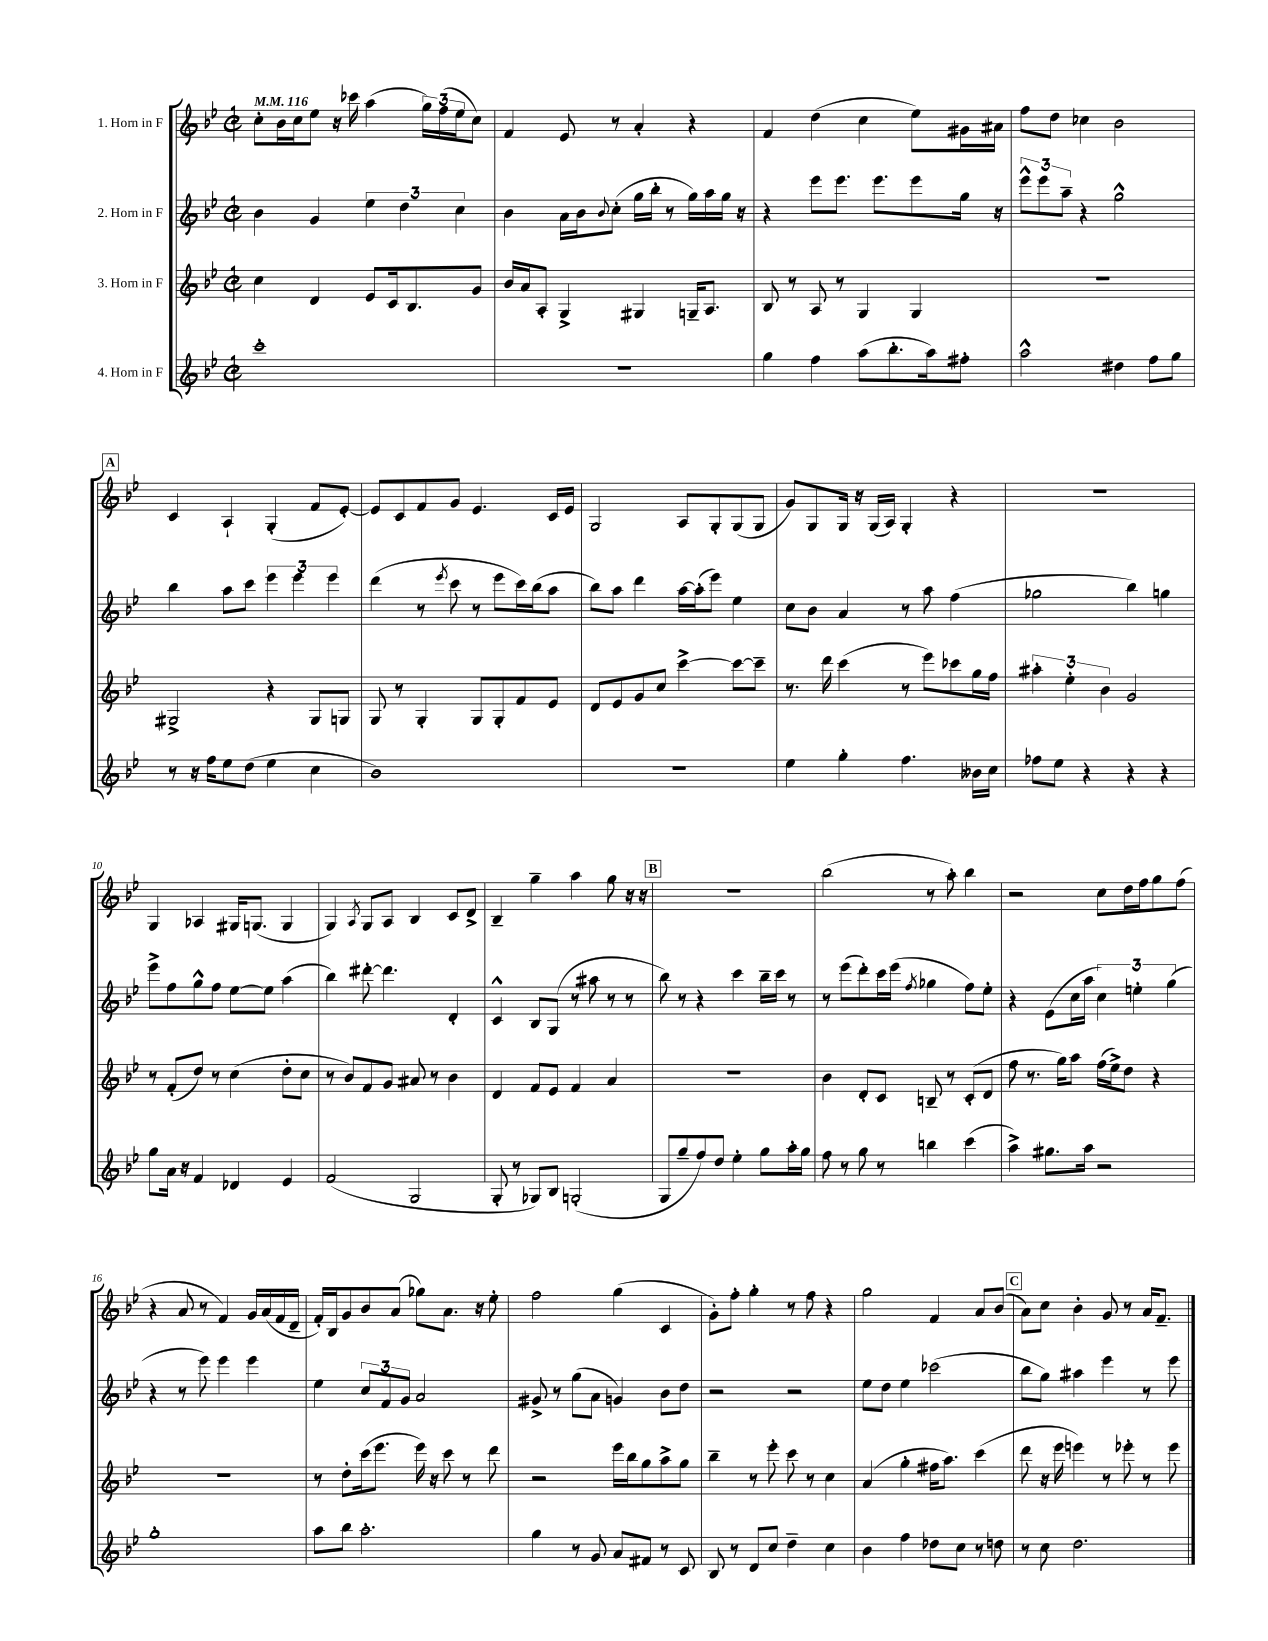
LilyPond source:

<<
\new StaffGroup <<
\new Staff = "s0" \with { instrumentName = "1. Horn in F" } {
    \clef treble \key bes \major \defaultTimeSignature \time 2/2 \tempo 4 = 116
    c''8-. bes'16 c''16 ees''8 r16 ces'''16 a''4( \tuplet 3/2 { g''16) f''16( ees''16 } c''8) |
    f'4 ees'8 r8 a'4-. r4 |
    f'4 d''4( c''4 ees''8) gis'16 ais'16 |
    f''8 d''8 ces''4 bes'2 |
    \mark \markup { \box "A" } c'4 a4-! g4-.( f'8 ees'8~-.) |
    ees'8 c'8 f'8 g'8 ees'4. c'16 ees'16 |
    g2 a8 g8-. g8( g8 |
    g'8) g8 g16 r16 g16( a16) g4-. r4 |
    R1 |
    g4 aes4 gis16 g8.( g4 |
    g4) \acciaccatura { a8 } g8 a8 bes4 c'8 d'8-> |
    bes4-- g''4-- a''4 g''8 r16 r16 |
    \mark \markup { \box "B" } R1 |
    bes''2( r8 a''8-.) bes''4 |
    r2 c''8 d''16 f''16 g''8 f''8( |
    r4 a'8 r8 f'4) g'16 a'16( f'16 d'16-- |
    f'16-.) bes16 g'8 bes'8 a'8( ges''8) a'8. r16 ees''8-. |
    f''2 g''4( c'4 |
    g'8-.) f''8-. g''4-. r8 f''8 r4 |
    g''2 f'4 a'8 bes'8( |
    \mark \markup { \box "C" } a'8) c''8 bes'4-. g'8 r8 a'16 f'8.-- \bar "|." |
}
\new Staff = "s1" \with { instrumentName = "2. Horn in F" } {
    \clef treble \key bes \major \defaultTimeSignature \time 2/2
    bes'4 g'4 \tuplet 3/2 { ees''4 d''4 c''4 } |
    bes'4 a'16 bes'16 \appoggiatura { bes'8 } c''8-.( g''16 bes''16-. r8 g''16) a''16 g''16 r16 |
    r4 ees'''8 ees'''8. ees'''8. ees'''8 g''16 r16 |
    \tuplet 3/2 { ees'''8-^ ees'''8 a''8-- } r4 g''2-^ |
    \mark \markup { \box "A" } bes''4 a''8 c'''8 \tuplet 3/2 { ees'''4 ees'''4 ees'''4 } |
    d'''4( r8 \acciaccatura { ees'''8 } c'''8 r8 ees'''8 c'''16) bes''16( a''8 |
    bes''8) a''8 d'''4 a''16~ a''16-.( ees'''8) ees''4 |
    c''8 bes'8 a'4 r8 a''8 f''4( |
    ges''2 bes''4) g''4 |
    ees'''8-> f''8 g''8-^ f''8 ees''8~ ees''8 a''4( |
    bes''4) dis'''8~-. dis'''4. d'4-. |
    c'4-^ bes8 g8( r8 ais''8 r8 r8 |
    \mark \markup { \box "B" } bes''8) r8 r4 c'''4 bes''16-- c'''16 r8 |
    r8 ees'''8( d'''8-.) c'''16 ees'''16( \acciaccatura { f''8 } ges''4 f''8) ees''8-. |
    r4 ees'8( c''16 a''16 \tuplet 3/2 { c''4) e''4-. g''4( } |
    r4 r8 ees'''8) ees'''4 ees'''4 |
    ees''4 \tuplet 3/2 { c''8 f'8 g'8 } a'2 |
    gis'8-> r8 g''8( a'8 g'4) bes'8 d''8 |
    r2 r2 |
    ees''8 d''8 ees''4 ces'''2( |
    \mark \markup { \box "C" } bes''8 g''8) ais''4 ees'''4 r8 ees'''8 \bar "|." |
}
\new Staff = "s2" \with { instrumentName = "3. Horn in F" } {
    \clef treble \key bes \major \defaultTimeSignature \time 2/2
    c''4 d'4 ees'8 c'16 bes8. g'8 |
    bes'16 a'16 a8-. g4-> gis4 g16-- a8. |
    bes8 r8 a8 r8 g4 g4 |
    R1 |
    \mark \markup { \box "A" } gis2-> r4 gis8 g8 |
    g8 r8 g4-. g8 g8-. f'8 ees'8 |
    d'8 ees'8 g'8 c''8 c'''4~-> c'''8~ c'''8-- |
    r8. d'''16 c'''4( r8 ees'''8) ces'''8 g''16 f''16 |
    \tuplet 3/2 { ais''4-. ees''4-. bes'4 } g'2 |
    r8 f'8-.( d''8) r8 c''4( d''8-. c''8 |
    r8 bes'8) f'8 g'8 ais'8 r8 bes'4 |
    d'4 f'8 ees'8 f'4 a'4 |
    \mark \markup { \box "B" } r1 |
    bes'4 d'8-. c'8 b8-- r8 c'8-.( d'8 |
    f''8 r8. g''16) a''8 f''16( ees''16->) d''8 r4 |
    R1 |
    r8 d''8-. c'''16( ees'''8. ees'''16) r16 c'''8 r8 d'''8 |
    r2 ees'''16 bes''16 g''8 a''8-> g''8 |
    bes''4-- r8 ees'''8-. c'''8 r8 c''4 |
    a'4( g''4-. fis''16 a''8.) c'''4( |
    \mark \markup { \box "C" } d'''8 r16 ees'''16 e'''4) r8 ees'''8-. r8 ees'''8 \bar "|." |
}
\new Staff = "s3" \with { instrumentName = "4. Horn in F" } {
    \clef treble \key bes \major \defaultTimeSignature \time 2/2
    c'''1-. |
    R1 |
    g''4 f''4 a''8( bes''8.-. a''16) fis''8-. |
    a''2-^ dis''4 f''8 g''8 |
    \mark \markup { \box "A" } r8 r16 f''16 ees''8 d''8( ees''4 c''4 |
    bes'1) |
    r1 |
    ees''4 g''4-. f''4. beses'16 c''16 |
    fes''8 ees''8 r4 r4 r4 |
    g''8 a'16 r16 f'4 des'4 ees'4 |
    f'2( g2 |
    g8-. r8 ges8) bes8 g2-.( |
    \mark \markup { \box "B" } g8 g''8-- f''8) d''8 ees''4-. g''8 a''16-. g''16 |
    f''8 r8 g''8 r8 b''4 c'''4( |
    a''4->) gis''8. a''16 r2 |
    g''1-. |
    a''8 bes''8 a''2.-. |
    g''4 r8 g'8 a'8 fis'8 r8 c'8 |
    bes8 r8 d'8 c''8 d''4-- c''4 |
    bes'4 f''4 des''8 c''8 r8 d''8 |
    \mark \markup { \box "C" } r8 c''8 d''2. \bar "|." |
}
>>
>>
